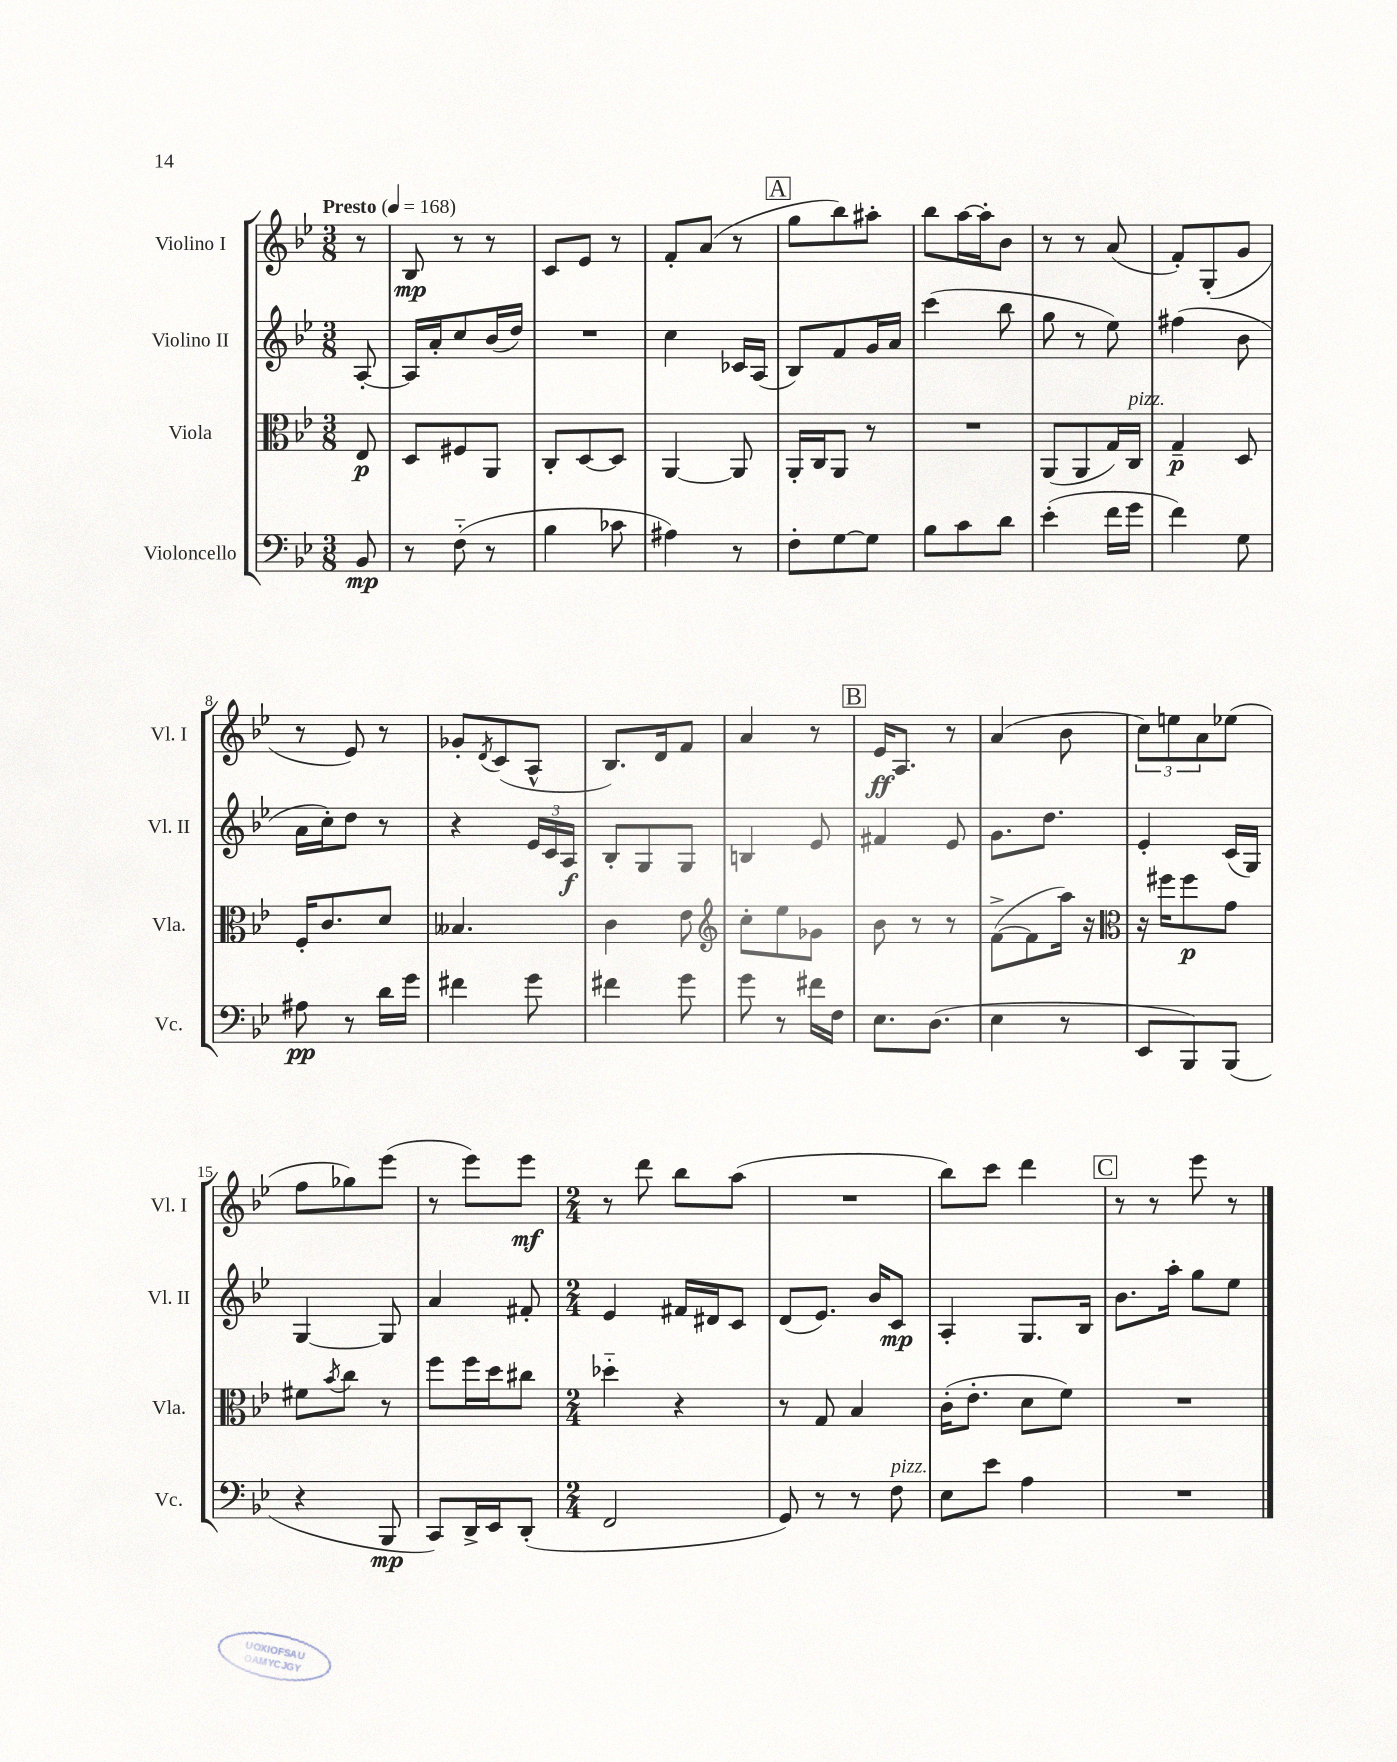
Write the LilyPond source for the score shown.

<<
\new StaffGroup <<
\new Staff = "s0" \with { instrumentName = "Violino I" shortInstrumentName = "Vl. I" } {
    \clef treble \key bes \major \numericTimeSignature \time 3/8 \partial 8 \tempo "Presto" 4 = 168
    r8 |
    bes8\mp r8 r8 |
    c'8 ees'8 r8 |
    f'8-. a'8( r8 |
    \mark \markup { \box "A" } g''8 bes''8) ais''8-. |
    bes''8 a''16~ a''16-. bes'8 |
    r8 r8 a'8( |
    f'8-.) g8-.( g'8 |
    r8 ees'8) r8 |
    ges'8-. \acciaccatura { d'8 } c'8( a8-^ |
    bes8.) d'16 f'8 |
    a'4 r8 |
    \mark \markup { \box "B" } ees'16\ff a8. r8 |
    a'4( bes'8 |
    \tuplet 3/2 { c''8) e''8 a'8 } ees''8( |
    f''8 ges''8) ees'''8( |
    r8 ees'''8) ees'''8\mf |
    \numericTimeSignature \time 2/4 r8 d'''8 bes''8 a''8( |
    R2 |
    bes''8) c'''8 d'''4 |
    \mark \markup { \box "C" } r8 r8 ees'''8 r8 \bar "|." |
}
\new Staff = "s1" \with { instrumentName = "Violino II" shortInstrumentName = "Vl. II" } {
    \clef treble \key bes \major \numericTimeSignature \time 3/8 \partial 8
    a8~-. |
    a16 a'16-. c''8 bes'16( d''16) |
    R4. |
    c''4 ces'16 a16( |
    \mark \markup { \box "A" } bes8) f'8 g'16 a'16 |
    c'''4( bes''8 |
    g''8 r8 ees''8) |
    fis''4( bes'8 |
    a'16 c''16-.) d''8 r8 |
    r4 \tuplet 3/2 { ees'16 c'16 a16\f } |
    bes8-. g8 g8 |
    b4 ees'8 |
    \mark \markup { \box "B" } fis'4 ees'8 |
    g'8. d''8. |
    ees'4-. c'16( g16) |
    g4~ g8 |
    a'4 fis'8-. |
    \numericTimeSignature \time 2/4 ees'4 fis'16 dis'16 c'8 |
    d'8( ees'8.) bes'16 c'8\mp |
    a4-. g8. bes16 |
    \mark \markup { \box "C" } bes'8. a''16-. g''8 ees''8 \bar "|." |
}
\new Staff = "s2" \with { instrumentName = "Viola" shortInstrumentName = "Vla." } {
    \clef alto \key bes \major \numericTimeSignature \time 3/8 \partial 8
    ees8\p |
    d8 fis8 a,8 |
    c8-. d8~ d8 |
    a,4~ a,8 |
    \mark \markup { \box "A" } a,16-. c16 a,8 r8 |
    R4. |
    a,8( a,8 g16) c16^\markup { \italic "pizz." } |
    g4--\p d8 |
    f16-. c'8. d'8 |
    beses4. |
    c'4 ees'8 |
    \clef treble c''8-. ees''8 ges'8 |
    \mark \markup { \box "B" } bes'8 r8 r8 |
    f'8~->( f'8 a''16) r16 |
    \clef alto r16 fis''16 fis''8\p g'8 |
    fis'8 \acciaccatura { bes'8 } c''8 r8 |
    f''8 f''16 d''16 cis''8 |
    \numericTimeSignature \time 2/4 des''4-_ r4 |
    r8 g8 bes4 |
    c'16-.( ees'8.-. d'8 f'8) |
    \mark \markup { \box "C" } R2 \bar "|." |
}
\new Staff = "s3" \with { instrumentName = "Violoncello" shortInstrumentName = "Vc." } {
    \clef bass \key bes \major \numericTimeSignature \time 3/8 \partial 8
    bes,8\mp |
    r8 f8-_( r8 |
    bes4 ces'8 |
    ais4) r8 |
    \mark \markup { \box "A" } f8-. g8~ g8 |
    bes8 c'8 d'8 |
    ees'4-.( f'16 g'16 |
    f'4) g8 |
    ais8\pp r8 d'16 g'16 |
    fis'4 g'8 |
    fis'4 g'8 |
    g'8 r8 fis'16 f16 |
    \mark \markup { \box "B" } ees8. d8.( |
    ees4 r8 |
    ees,8 bes,,8) bes,,8( |
    r4 bes,,8\mp |
    c,8) d,16-> ees,16 d,8-.( |
    \numericTimeSignature \time 2/4 f,2 |
    g,8) r8 r8 f8^\markup { \italic "pizz." } |
    ees8 ees'8 a4 |
    \mark \markup { \box "C" } R2 \bar "|." |
}
>>
>>
